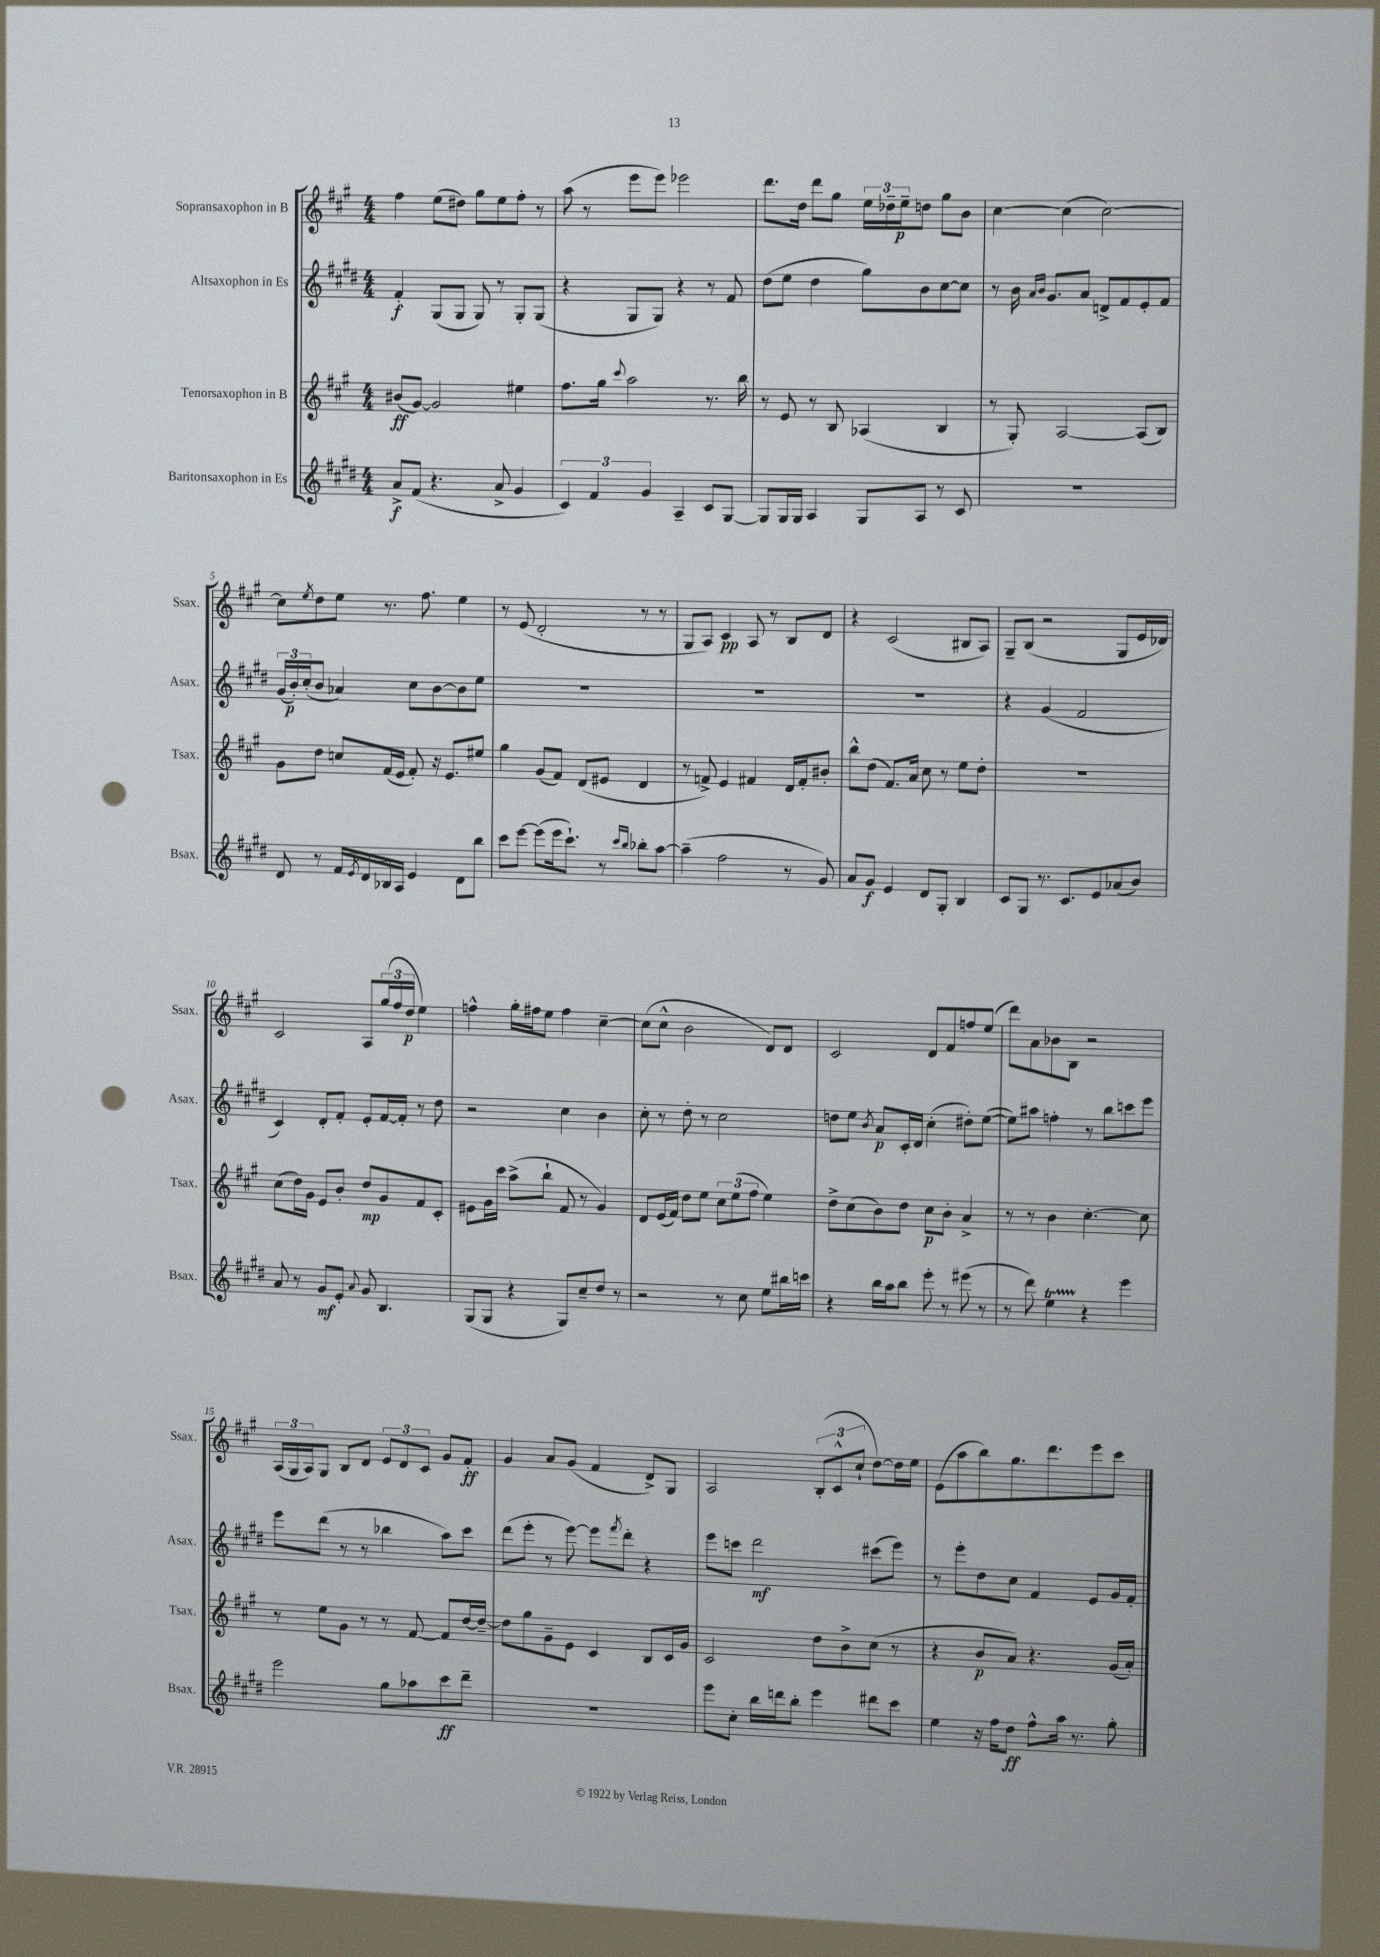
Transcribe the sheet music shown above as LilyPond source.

<<
\new StaffGroup <<
\new Staff = "s0" \with { instrumentName = "Sopransaxophon in B" shortInstrumentName = "Ssax." } {
    \clef treble \key a \major \numericTimeSignature \time 4/4
    fis''4 e''8( dis''8) gis''8 e''8 fis''8-. r8 |
    a''8( r8 e'''8 e'''8) ees'''2 |
    d'''8. d''16 d'''8 gis''8 \tuplet 3/2 { e''16 des''16-- e''16--\p } d''8 gis''8 b'8 |
    cis''4~ cis''4( cis''2~) |
    cis''8 \acciaccatura { e''8 } d''8 e''8 r8. fis''8. e''4 |
    r8 e'8( d'2-. r8 r8 |
    gis8 a8) cis'4\pp a8 r8 b8 d'8 |
    r4 cis'2( bis8 a8) |
    gis8-- b8( r2 gis8 e'16 des'16) |
    cis'2 a8 \tuplet 3/2 { gis''16( fis''16 d''16\p } e''4) |
    f''4-^ gis''16-. fis''16 e''8 fis''4 cis''4~-- |
    cis''8( cis''8-^ b'2 d'8) d'8 |
    cis'2 d'8 fis'8 f''8 e''8( |
    d'''8) a'8 bes'8 b8 r2 |
    \tuplet 3/2 { a16( gis16 a16) } gis8 b8 d'8 \tuplet 3/2 { e'8 d'8 cis'8 } gis'8 fis'8-.\ff |
    gis'4 a'8 gis'8( fis'4 d'8->) gis8 |
    a2 \tuplet 3/2 { b8-.( cis'8-^ cis''8-! } d''8~) d''16 e''16 |
    e'8( a''8 b''8) gis''8. d'''8. e'''8 cis'''8 \bar "|." |
}
\new Staff = "s1" \with { instrumentName = "Altsaxophon in Es" shortInstrumentName = "Asax." } {
    \clef treble \key e \major \numericTimeSignature \time 4/4
    fis'4-.\f gis8( gis8 gis8) r8 gis8-. gis8( |
    r4 gis8 gis8) r4 r8 fis'8 |
    dis''8( e''8 dis''4 gis''8) b'8 cis''8~ cis''8 |
    r8 b'16 \grace { a'16 b'16 } gis'8. a'8 d'8-> fis'8 e'8-. fis'8 |
    \tuplet 3/2 { gis'16( b'16-.\p) cis''16-.( } b'8 aes'4) cis''8 b'8~ b'8 e''8 |
    R1 |
    R1 |
    R1 |
    r4 gis'4( fis'2 |
    cis'4) dis'8-. fis'8-. e'8-. fis'16~ fis'16-. r8 dis''8 |
    r2 cis''4 b'4 |
    cis''8-. r8 dis''8-. r8 cis''2 |
    d''8 e''8 \acciaccatura { b'8 } a'8\p cis'16-. dis'16 cis''4-.( dis''8-.) e''8~( |
    e''8) ais''8 f''4-. r8 b''8 c'''8 e'''8 |
    e'''8 dis'''8( r8 r8 bes''4 a''8) cis'''8 |
    dis'''8( e'''8-. r8 e'''8~) e'''8 \acciaccatura { fis'''8 } dis'''8-. r4 |
    e'''8 c'''8 dis'''2\mf cis'''8( e'''8) |
    r8 e'''8-. dis''8 cis''8 fis'4 e'8 gis'16 fis'16-. \bar "|." |
}
\new Staff = "s2" \with { instrumentName = "Tenorsaxophon in B" shortInstrumentName = "Tsax." } {
    \clef treble \key a \major \numericTimeSignature \time 4/4
    bis'8\ff( gis'8~) gis'2 eis''4 |
    fis''8. gis''16 \appoggiatura { cis'''8 } a''2 r8. b''16 |
    r8 e'8 r8 b8 aes4( b4 |
    r8 gis8-.) a2~ a8( b8) |
    gis'8 d''8 c''8 fis'16( e'16 fis'8-.) r16 e'8. eis''8 |
    gis''4 gis'8( fis'8) d'8( eis'8 d'4 |
    r8 f'8->) e'4 fis'4 d'16 fis'16-. bis'8-. |
    b''8-^ d''8( fis'8.) a'16 cis''8 r8 e''8 d''8-. |
    R1 |
    cis''8( d''16) gis'16 e'8 b'8-. d''8\mp gis'8 fis'8 cis'8-. |
    eis'8 gis'16 cis'''16 a''8->( b''8-! fis'8 r8 gis'4) |
    d'8 e'16( fis'16) d''8 e''8 \tuplet 3/2 { cis''8 e''8( fis''8 } e''4) |
    d''8-> cis''8( b'8) d''8 cis''8\p b'8-. a'4-> |
    r8 r8 b'4 cis''4.~-. cis''8 |
    r8 e''8 gis'8 r8 r8 fis'8~ fis'8 d''16~ d''16~-- |
    d''8 gis''8 gis'8-- e'8 cis'4 b8 cis'16 gis'16 |
    cis'2 d''8 b'8-> cis''8( r8 |
    r4 b'8\p a'8) r4. gis'16( a'16-.) \bar "|." |
}
\new Staff = "s3" \with { instrumentName = "Baritonsaxophon in Es" shortInstrumentName = "Bsax." } {
    \clef treble \key e \major \numericTimeSignature \time 4/4
    a'8->\f fis'8( r4. a'8-> gis'4 |
    \tuplet 3/2 { cis'4) fis'4 gis'4 } a4-- cis'8 gis8~ |
    gis8 gis16 gis16 a4 gis8 a8 r8 cis'8 |
    R1 |
    dis'8 r8 fis'16 \acciaccatura { e'8 } dis'16 bes16 a16 e'4 dis'8 b''8 |
    cis'''8 e'''8~ e'''8( e'''16 cis'''8.-!) r8 \grace { cis'''16 b''16 } bes''8-. a''8~ |
    a''4--( fis''2 r8 gis'8) |
    a'8 gis'8\f e'4 dis'8 gis8-. b4 |
    cis'8 gis8 r8. cis'8. e'8 aes'8( b'8) |
    a'8 r8 gis'8\mf e'8-. \appoggiatura { a'8 } gis'8 b4. |
    gis8( gis8 r4 gis8) cis''8-- dis''8 r8 |
    r2 r8 cis''8 e''8 bis''16 c'''16 |
    r4 b''16 a''16 b''8 e'''8-. r8 eis'''8( r8 |
    r8 dis'''8) e''4\startTrillSpan r4\stopTrillSpan e'''4 |
    e'''2 gis''8 aes''8 cis'''8\ff dis'''8-- |
    r1 |
    e'''8 cis''8-. b''16 d'''16 b''8-. e'''4 dis'''8 cis'''8 |
    e''4 r16 fis''16 dis''8\ff fis''8-^ a''16 r8. gis''8-. \bar "|." |
}
>>
>>
